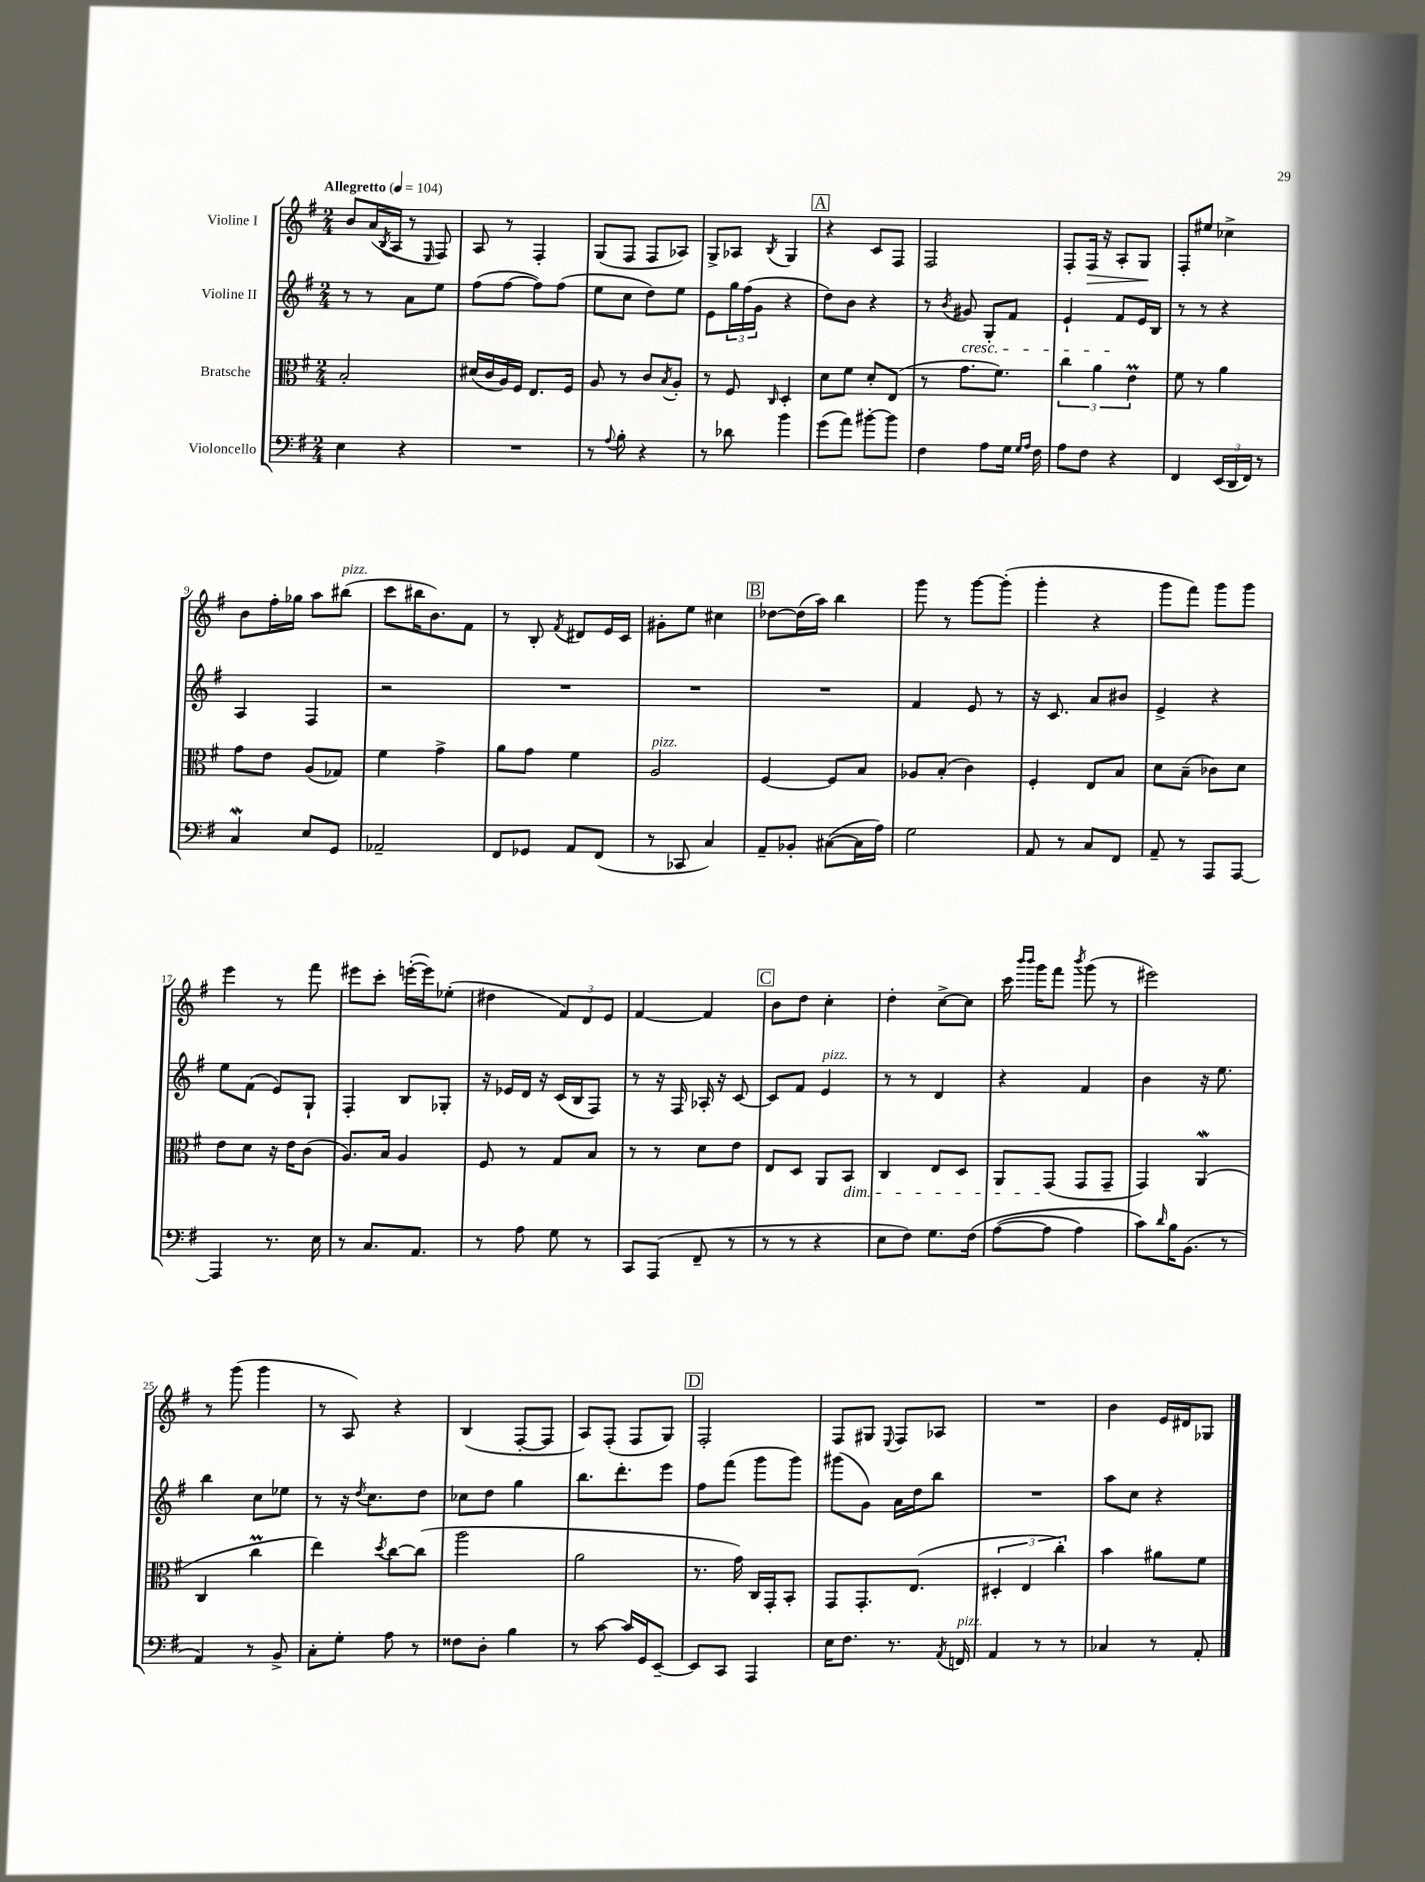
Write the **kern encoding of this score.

**kern	**kern	**kern	**kern	**dynam
*part4	*part3	*part2	*part1	*part1
*staff4	*staff3	*staff2	*staff1	*staff1
*I"Violoncello	*I"Bratsche	*I"Violine II	*I"Violine I	*
*clefF4	*clefC3	*clefG2	*clefG2	*
*k[f#]	*k[f#]	*k[f#]	*k[f#]	*
*M2/4	*M2/4	*M2/4	*M2/4	*
*MM104	*MM104	*MM104	*MM104	*
=1	=1	=1	=1	=1
!	!	!	!LO:TX:a:B:t=Allegretto	!
4E\	2B'/	8r	8b/L	.
.	.	8r	(16a/L	.
.	.	.	8qB/	.
.	.	.	16A/JJ	.
4r	.	8a\L	8r	.
.	.	.	16qqE/	.
.	.	8ee\J	8F#/)	.
=2	=2	=2	=2	=2
2r	(16d#X/LL	(8ff#\L	8A/	.
.	16c/	.	.	.
.	16A/)	[8ff#\J	8r	.
.	16F#/JJ	.	.	.
.	8.E/L	8ff#\L])	4F#'/	.
.	.	(8ff#\J	.	.
.	16F#/Jk	.	.	.
=3	=3	=3	=3	=3
8r	8A/	8ee\L	(8G/L	.
8qqA/	.	.	.	.
8B'\	8r	8cc\J	8F#/J	.
4r	8c/L	8dd\L)	8F#/L	.
.	8qB/	.	.	.
.	8A'/J	8ee\J	8A-X/J)	.
=4	=4	=4	=4	=4
8r	8r	8e\L	8G^/L	.
8d-X\	8F#/	24gg\L	8A-X/J	.
.	.	(24ff#\	.	.
.	.	24g\JJ	.	.
.	16qqC/	.	8qB/	.
4b\	4D'/	4r	4G/	.
!!LO:REH:place=s1:t=A
=5	=5	=5	=5	=5
(8g\L	8d\L	8dd\L)	4r	.
8a\J)	8f#\J	8b\J	.	.
[8b#X'\L	8d'/L	4r	8c/L	.
8b#\J]	(8E/J	.	8F#/J	.
=6	=6	=6	=6	=6
4F#\	8r	8r	2F#/	.
.	.	8qb/	.	.
!	!	!LO:TX:b:i:t=cresc.	!	!
.	8.g\L	8g#X/	.	.
8A\L	.	8G'/L	.	.
.	8.f#\J)	.	.	.
16G\Jk	.	8f#/J	.	.
16qqG/LL	.	.	.	.
16qqA/JJ	.	.	.	.
16F#\	.	.	.	.
=7	=7	=7	=7	=7
8A\L	6cc\	4e`/	8F#'/L	.
!	!	!	!	!LO:HP:b
8F#\J	.	.	16F#/Jk	>
.	6a\	.	.	.
.	.	.	16r	.
4r	.	8f#/L	8A'/L	.
.	6eM\	.	.	.
.	.	16e/L	8G/J	.
.	.	16B/JJ	.	.
.	.	.	.	]
=8	=8	=8	=8	=8
4FF#/	8f#\	8r	8F#'/L	.
.	8r	8r	8ee#X/J	.
(24EE/LL	4a\	4r	4cc-X^\	.
24DD/	.	.	.	.
24FF#/JJ)	.	.	.	.
8r	.	.	.	.
!!LO:LB:g=z
=9	=9	=9	=9	=9
4Cw/	8g\L	4A/	8b\L	.
.	8e\J	.	16ff#'\L	.
.	.	.	16gg-X\JJ	.
8E/L	(8A/L	4F#/	8aa\L	.
!	!	!	!LO:TX:a:i:t=pizz.	!
8GG/J	8G-X/J)	.	(8bb#X\J	.
=10	=10	=10	=10	=10
2AA-X~/	4f#\	2r	8ccc\L	.
.	.	.	16bb#X\K	.
.	.	.	8.b\)	.
.	4g^\	.	.	.
.	.	.	8f#\J	.
=11	=11	=11	=11	=11
8FF#/L	8a\L	2r	8r	.
8GG-X/J	8g\J	.	8B'/	.
.	.	.	8qf#/	.
8AA/L	4f#\	.	8d#X/L	.
(8FF#/J	.	.	16e/L	.
.	.	.	16c/JJ	.
=12	=12	=12	=12	=12
!	!LO:TX:a:i:t=pizz.	!	!	!
8r	2A/	2r	8g#X'\L	.
8CC-X/	.	.	8ee\J	.
4C/)	.	.	4cc#X\	.
!!LO:REH:place=s1:t=B
=13	=13	=13	=13	=13
8AA~/L	[4F#/	2r	[8dd-X\L	.
8BB-X'/J	.	.	(16dd-\L]	.
.	.	.	16aa\JJ)	.
([8C#X\L	8F#/L]	.	4bb\	.
16C#\L]	8B/J	.	.	.
16A\JJ)	.	.	.	.
=14	=14	=14	=14	=14
2G\	8A-X/L	4f#/	8ggg\	.
.	(8B'/J	.	8r	.
.	4c\)	8e/	[8ggg\L	.
.	.	8r	(8ggg'\J]	.
=15	=15	=15	=15	=15
8AA/	4F#'/	16r	4ggg'\	.
.	.	8.c/	.	.
8r	.	.	.	.
8C/L	8E/L	8a/L	4r	.
8FF#/J	8B/J	8b#X/J	.	.
=16	=16	=16	=16	=16
8AA~/	8d\L	4e^/	8ggg\L	.
8r	(8B~\J	.	8fff#\J)	.
8AAA/L	8c-X\L)	4r	8ggg\L	.
[8AAA/J	8d\J	.	8ggg\J	.
!!LO:LB:g=z
=17	=17	=17	=17	=17
4AAA/]	8e\L	8ee\L	4eee\	.
.	8d\J	(8f#\J	.	.
8.r	16r	8e/L)	8r	.
.	16e\KL	.	.	.
.	(8c\J	8G`/J	8fff#\	.
16E\	.	.	.	.
=18	=18	=18	=18	=18
8r	8.A/L)	4F#'/	8eee#X\L	.
8.C/L	.	.	8ccc'\J	.
.	16B/Jk	.	.	.
.	4A/	8B/L	([16eeen'\LL	.
8.AA/J	.	.	16eee\J])	.
.	.	8G-X'/J	(8ee-X'\J	.
=19	=19	=19	=19	=19
8r	8F#/	16r	4dd#X\	.
.	.	16e-X/LL	.	.
8A\	8r	16d/JJ	.	.
.	.	16r	.	.
8G\	8G/L	(16c/LL	12f#/L)	.
.	.	16B/J	.	.
.	.	.	12d/	.
8r	8B/J	8F#/J)	.	.
.	.	.	12e/J	.
=20	=20	=20	=20	=20
8CC/L	8r	8r	[4f#/	.
(8AAA/J	8r	16r	.	.
.	.	16F#/	.	.
8FF#~/	8d\L	16A-X'/	4f#/]	.
.	.	16r	.	.
8r	8e\J	[8c/	.	.
!!LO:REH:place=s1:t=C
=21	=21	=21	=21	=21
8r	8E/L	8c/L]	8b\L	.
8r	8D/J	8f#/J	8dd\J	.
!	!	!LO:TX:a:i:t=pizz.	!	!
4r	8AA/L	4e/	4cc'\	.
!	!LO:TX:b:i:t=dim.	!	!	!
.	8BB/J	.	.	.
=22	=22	=22	=22	=22
8E\L	4C/	8r	4dd'\	.
8F#\J)	.	8r	.	.
8.G\L	8E/L	4d/	[8cc^\L	.
.	8D/J	.	8cc\J]	.
(16F#\Jk	.	.	.	.
=23	=23	=23	=23	=23
([8A\L	8AA/L	4r	16ccc\	.
.	.	.	16qqbbb/LL	.
.	.	.	16qqbbb/JJ	.
.	.	.	16ggg\KL	.
8A\J]	(8GG/J	.	8fff#\J	.
.	.	.	8qbbb/	.
4A\)	8GG/L	4f#/	(8ggg\	.
.	8GG~/J	.	8r	.
=24	=24	=24	=24	=24
8c\L)	4GG/)	4b\	2eee#X\)	.
16qqd/	.	.	.	.
16B\K	.	.	.	.
(8.BB\J	.	.	.	.
.	(4AAW/	16r	.	.
.	.	8.ee\	.	.
8r	.	.	.	.
!!LO:LB:g=z
=25	=25	=25	=25	=25
4AA/)	4C/	4bb\	8r	.
.	.	.	(8ggg\	.
8r	4ccM\	8cc\L	4ggg\	.
8BB^/	.	8ee-X\J	.	.
=26	=26	=26	=26	=26
8C'\L	4ee\)	8r	8r	.
8G'\J	.	16r	8A/)	.
.	.	8qdd/	.	.
.	.	8.cc\L	.	.
.	8qdd/	.	.	.
8A\	[8cc\L	.	4r	.
8r	(8cc\J]	8dd\J	.	.
=27	=27	=27	=27	=27
8F##X\L	2aa\	8cc-X\L	(4B/	.
8D'\J	.	8dd\J	.	.
4B\	.	4gg\	[8F#'/L	.
.	.	.	8F#/J]	.
=28	=28	=28	=28	=28
8r	2a\	8.bb\L	8A/L)	.
[8c\	.	.	(8F#'/J	.
.	.	8.ddd'\	.	.
16c/LL]	.	.	8F#/L	.
16GG/J	.	.	.	.
[8EE~/J	.	8eee\J	8G/J)	.
!!LO:REH:place=s1:t=D
=29	=29	=29	=29	=29
8EE/L]	8.r	8ff#\L	2F#'/	.
8CC/J	.	(8fff#\J	.	.
.	16g\)	.	.	.
4AAA/	16C/LL	8ggg\L	.	.
.	16GG'/J	.	.	.
.	8BB'/J	8ggg\J)	.	.
=30	=30	=30	=30	=30
16E\KL	8GG/L	(8ggg#X\L	8F#/L	.
8.F#\J	.	.	.	.
.	8.GG'/	8g\J)	8G#X/J	.
.	.	.	8qqE/	.
8.r	.	16a\LL	8F#/L	.
.	(8.E/J	16dd\J	.	.
.	.	8bb\J	8A-X/J	.
8qAA/	.	.	.	.
!LO:TX:a:i:t=pizz.	!	!	!	!
16FFn/	.	.	.	.
=31	=31	=31	=31	=31
4AA/	6D#X'/	2r	2r	.
.	6E/	.	.	.
8r	.	.	.	.
.	6cc'\)	.	.	.
8r	.	.	.	.
=32	=32	=32	=32	=32
4C-X/	4b\	8aa\L	4b\	.
.	.	8cc\J	.	.
8r	8a#X\L	4r	16e/LL	.
.	.	.	16d#X/J	.
8AA'/	8f#\J	.	8G-X/J	.
==	==	==	==	==
*-	*-	*-	*-	*-
